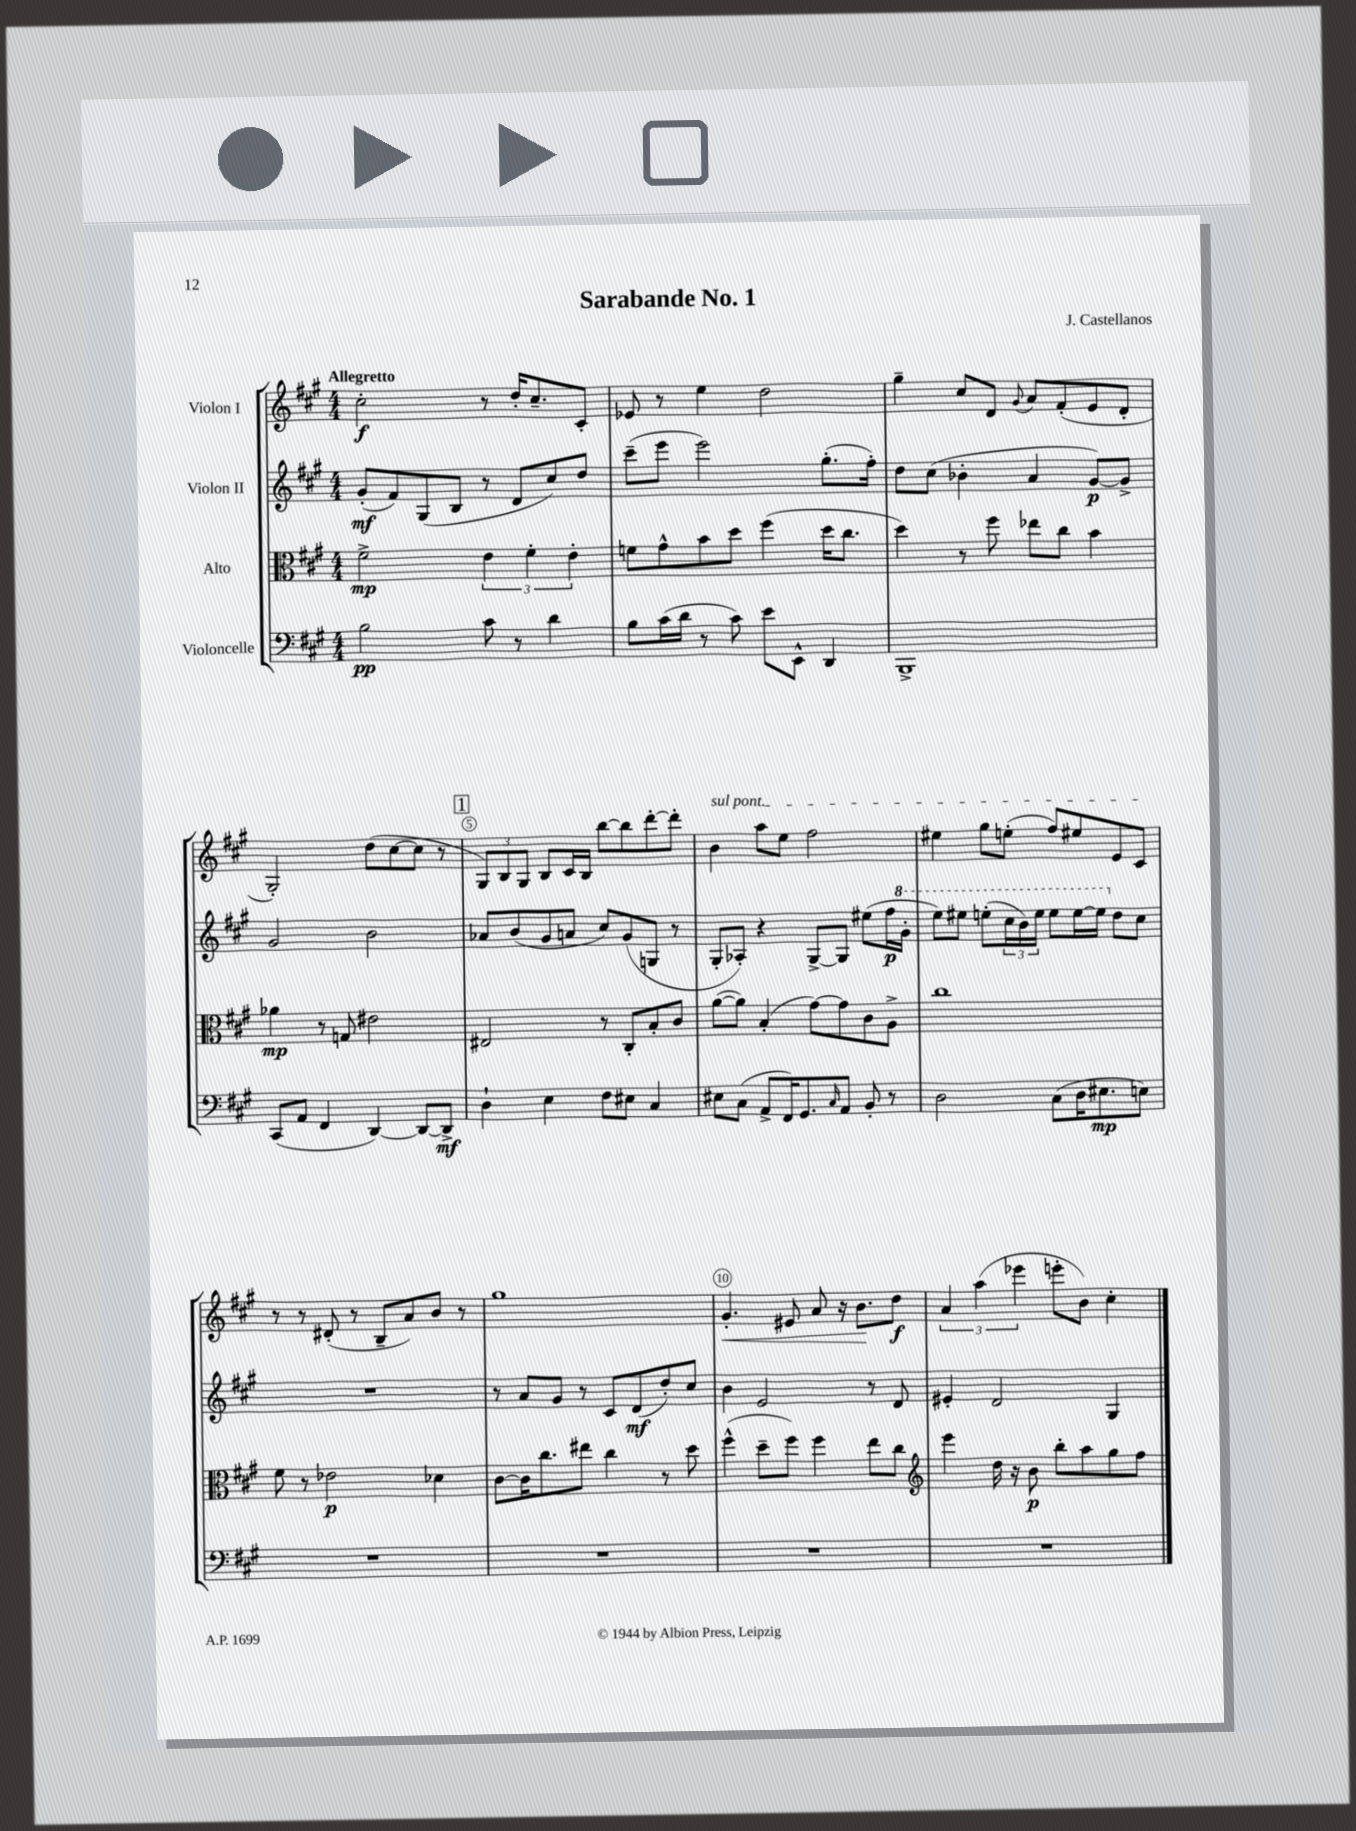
\header { title = "Sarabande No. 1" composer = "J. Castellanos" }
<<
\new StaffGroup <<
\new Staff = "s0" \with { instrumentName = "Violon I" } {
    \clef treble \key a \major \numericTimeSignature \time 4/4 \tempo "Allegretto"
    cis''2-.\f r8 d''16-. cis''8.-- cis'8-. |
    ees'8 r8 e''4 d''2 |
    gis''4-- cis''8 d'8 \appoggiatura { gis'8 } a'8 fis'8-.( e'8 d'8-. |
    gis2-.) d''8( cis''8~ cis''8 r8 |
    \mark \markup { \box "1" } \tuplet 3/2 { gis8) b8 gis8 } b8 cis'16 b16 b''8~ b''8 d'''8~-. d'''8-. |
    \once \override TextSpanner.bound-details.left.text = \markup { \italic "sul pont." } b'4\startTextSpan a''8 e''8 fis''2 |
    eis''4 gis''8 e''8-.( fis''8) eis''8 e'8 cis'8\stopTextSpan |
    r8 r8 dis'8-.( r8 b8-- a'8) b'8 r8 |
    gis''1 |
    gis'4.-.\< eis'8 a'8 r16 b'8.\! d''8\f |
    \tuplet 3/2 { a'4 a''4( ees'''4 } e'''8-. b'8) cis''4-. \bar "|." |
}
\new Staff = "s1" \with { instrumentName = "Violon II" } {
    \clef treble \key a \major \numericTimeSignature \time 4/4
    gis'8-.\mf( fis'8) gis8( b8 r8 d'8 cis''8) d''8 |
    cis'''8--( e'''8 e'''2) gis''8.-.( fis''16-.) |
    d''8 cis''8( bes'4-. a'4 gis'8~\p) gis'8-> |
    gis'2 b'2 |
    \mark \markup { \box "1" } aes'8 b'8( gis'8 a'8 cis''8) gis'8( g8 r8 |
    gis8-. aes8-.) r4 gis8~-> gis8 eis''8( fis''16\p \ottava #1 gis''16-. |
    e'''8) eis'''8 e'''8-.( \tuplet 3/2 { cis'''16 b''16) e'''16 } e'''8 e'''16~ e'''16 \ottava #0 d''8 cis''8 |
    R1 |
    r8 a'8 gis'8 r8 cis'8 d'8\mf( d''8-.) cis''8 |
    b'4 e'2 r8 d'8 |
    eis'4-. d'2 gis4 \bar "|." |
}
\new Staff = "s2" \with { instrumentName = "Alto" } {
    \clef alto \key a \major \numericTimeSignature \time 4/4
    fis'2->\mp \tuplet 3/2 { e'4 fis'4-. e'4-. } |
    f'8 gis'8-^ b'8 d''8 fis''4( d''16 cis''8. |
    d''4) r8 fis''8 ees''8 cis''8 b'4 |
    aes'4\mp r8 g8 eis'2 |
    \mark \markup { \box "1" } eis2 r8 cis8-. b8-. cis'8 |
    a'8~( a'8) b4-.( gis'8~) gis'8 cis'8 a8-> |
    cis''1 |
    fis'8 r8 ees'2\p des'4 |
    cis'8~ cis'16 cis''8. eis''8 cis''4 r8 d''8 |
    fis''4-^( d''8-- fis''8) fis''4 e''8 cis''8 |
    \clef treble e'''4 d''16 r16 b'8\p b''8-. a''8 gis''8 fis''8 \bar "|." |
}
\new Staff = "s3" \with { instrumentName = "Violoncelle" } {
    \clef bass \key a \major \numericTimeSignature \time 4/4
    b2\pp cis'8 r8 d'4 |
    b8 cis'16( d'16 r8 cis'8) e'8 e,8-^ d,4 |
    b,,1-> |
    cis,8( a,8 fis,4 d,4~) d,8~ d,8->\mf |
    \mark \markup { \box "1" } d4-! e4 fis8 eis8 cis4 |
    eis8 cis8( a,8-> fis,16) gis,8. \grace { cis16 } a,8 b,8-. r8 |
    d2 cis8( d16 eis8.\mp e8) |
    R1 |
    R1 |
    R1 |
    R1 \bar "|." |
}
>>
>>
\layout { \context { \Score \override BarNumber.break-visibility = ##(#f #t #t) barNumberVisibility = #(every-nth-bar-number-visible 5) \override BarNumber.stencil = #(make-stencil-circler 0.1 0.3 ly:text-interface::print) } }
